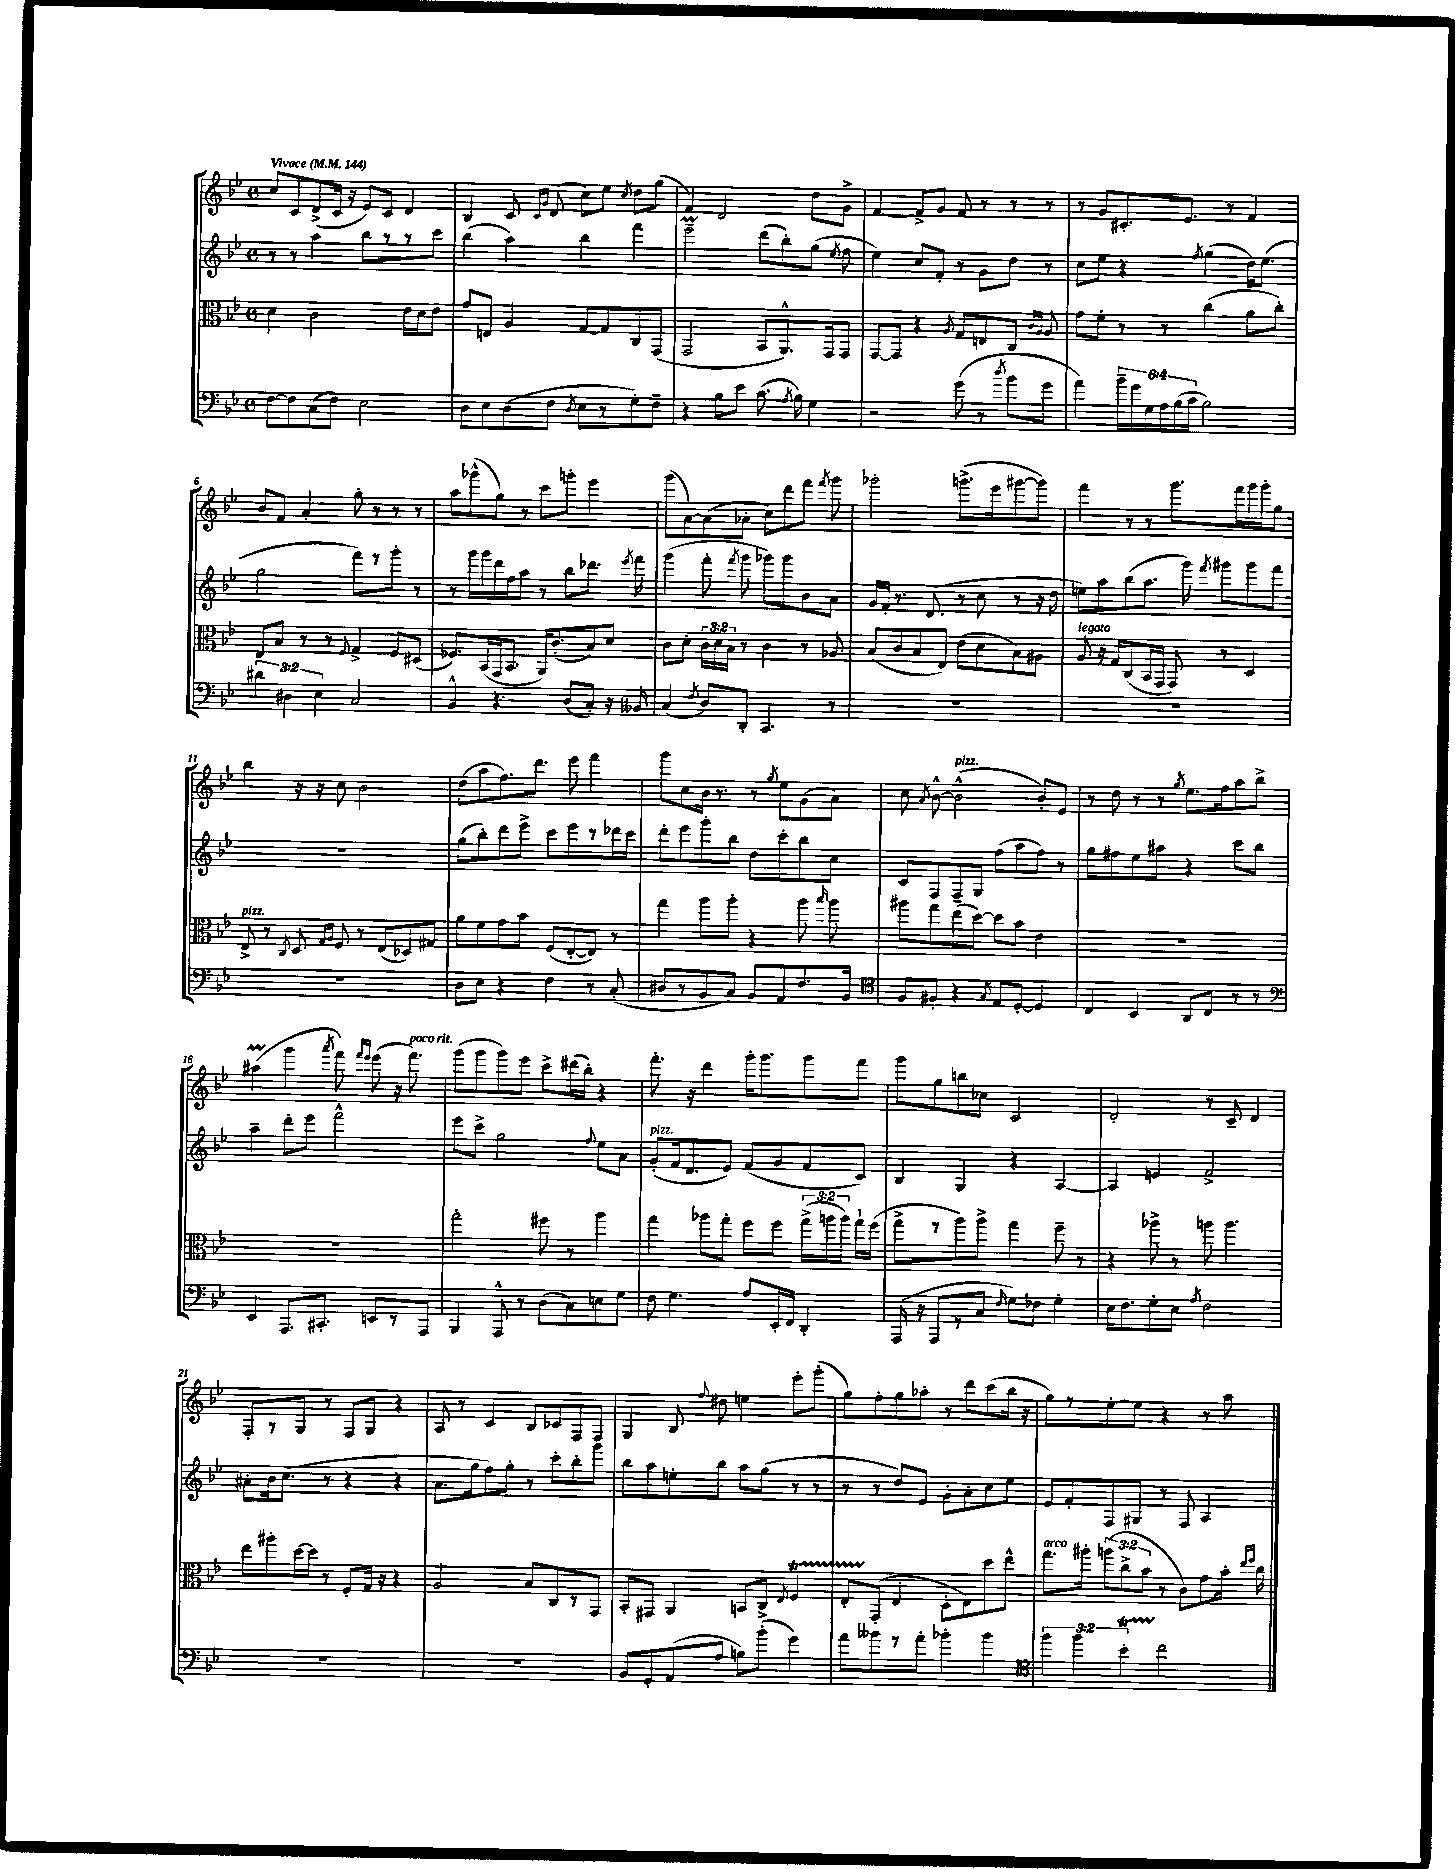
<<
\new StaffGroup <<
\new Staff = "s0" {
    \clef treble \key bes \major \defaultTimeSignature \time 4/4 \tempo "Vivace" 4 = 144
    \autoBeamOff c''8[ c'8 d'8->( c'16] r16 ees'8[) c'8] d'4 |
    bes4 c'8 \grace { c'16[ g'16] } d'8( c''8[) ees''8] \acciaccatura { c''8 } d''8[ g''8]( |
    f'4) d'2 d''8[ g'8]-> |
    f'4~ f'8[-> g'8] f'8 r8 r8 r8 |
    r8 g'8[ cis'8.-. ees'8.] r8 f'4 |
    bes'8[ f'8] a'4-. g''8-. r8 r8 r8 |
    a''8[ ges'''8-^( g''8]) r8 c'''8[ g'''8]-. ees'''4 |
    g'''8[( a'8~) a'8( aes'8]-. c''8[) d'''8 f'''8] \acciaccatura { f'''8 } g'''8 |
    ges'''2-. g'''8.[->( ees'''16 gis'''8~ gis'''8]) |
    f'''4 r8 r8 g'''8.[ f'''16 g'''16 g'''16-. g''8] |
    bes''4 r16 r16 c''8 bes'2 |
    d''8[( a''8 f''8.) d'''8.] ees'''8 f'''4 |
    g'''8[ c''8 bes'16] r8. r8 \acciaccatura { g''8 } ees''8[ g'8( a'8]) |
    c''8 \acciaccatura { a'8 } bes'8~-^ bes'2-^^\markup { \italic "pizz." }( bes'8[-.) ees'8] |
    r8 d''8 r8 r8 \acciaccatura { g''8 } ees''8.[ f''16 a''8 bes''8]-> |
    ais''4\prall( g'''4 \acciaccatura { a'''8 } f'''8) \grace { f'''16[ ees'''16] } ees'''8( r16 f'''8.^\markup { \italic "poco rit." }) |
    g'''8[( g'''8 g'''8) ees'''8] c'''8[-> dis'''16( bes''16]-.) r4 |
    f'''8.-. r16 d'''4 g'''16[-. g'''8. g'''8 f'''8] |
    g'''8[ g''8 b''8 ces''8] c'2 |
    d'2-. r8 c'8-- d'4 |
    f8[-. r8 g8] r8 f8[ g8] r4 |
    a8 r8 c'4 bes8[ ces'8 f8 f8] |
    g4 bes8 \appoggiatura { f''8 } dis''8 e''4 ees'''8[-. g'''8]-.( |
    g''8[) f''8-. g''8 aes''8]-. r8 d'''8[ c'''8( bes''16] r16 |
    g''8[) r8 ees''8~-. ees''8] r4 r8 a''8 \bar "|." |
}
\new Staff = "s1" {
    \clef treble \key bes \major \defaultTimeSignature \time 4/4
    \autoBeamOff r8 r8 a''4 bes''8[ r8 r8 c'''8] |
    bes''4( a''4) bes''4 f'''4 |
    ees'''2--\prall d'''8[( bes''8-.) g''8]( \acciaccatura { ees''8 } f''8 |
    ees''4) c''8[ f'8]-. r8 g'8[ d''8] r8 |
    c''8[ ees''8] r4 \acciaccatura { f''8 } g''4( d''16[) ees''8.]( |
    g''2 f'''8[) r8 g'''8]-. r8 |
    r8 g'''16[ g'''16 d'''16 f''16 a''8] r8 bes''8[ des'''8.] \acciaccatura { ees'''8 } f'''16 |
    g'''4( f'''8-. \acciaccatura { f'''8 } g'''8 ges'''8[) ges'''8 bes'8 a'8] |
    g'16[ f'16]-. r8. d'8.( r8 c''8 r8 r16 d''16 |
    e''8[) a''8 bes''8( a''8.] g'''16) \acciaccatura { f'''8 } gis'''8[ gis'''8 f'''8] |
    R1 |
    g''8[( bes''8-.) d'''8 ees'''8]-> c'''8[ ees'''8 r8 des'''16 c'''16] |
    d'''8[-. ees'''8 g'''8-. bes''8] d''8[ c'''8-. bes''8 c''8] |
    c'8[ f8 f8-- g8] f''8[( a''8 f''8]) r8 |
    g''8[ fis''8 ees''8 ais''8] r4 c'''8[ bes''8] |
    a''4-- d'''8[-. ees'''8] f'''2-^ |
    ees'''8[ c'''8]-> g''2 \appoggiatura { f''8 } ees''8[ a'8] |
    g'8[-.^\markup { \italic "pizz." }( f'16 d'8. ees'8]) f'8[( g'8 f'8 c'8]) |
    bes4 g4 r4 a4~ |
    a4 e'4 f'2-> |
    ais'8[-. bes'16 c''8.]( r8 r4 r4 |
    a'8.[ g''16 f''8) g''8]-. r8 c'''8[-. bes''8-. g'''8] |
    bes''8[ a''8 e''8-. bes''8] a''8[ g''8]( r8 r8 |
    r8 r8 d''8[) ees'8] g'8[-. a'8-. c''8 ees''8] |
    ees'8[ f'8-. f8 gis8] r8 f8 a4 \bar "|." |
}
\new Staff = "s2" {
    \clef alto \key bes \major \defaultTimeSignature \time 4/4 \override Staff.TupletNumber.text = #tuplet-number::calc-fraction-text
    \autoBeamOff d'4 c'2 ees'16[ d'16 ees'8] |
    g'8[ e8] a4 g8[~ g8 c8 g,8]( |
    g,2 bes,8[ a,8.-^) g,16 g,8] |
    g,8[~ g,8] r4 \acciaccatura { a8 } g8[ e8 c8] \grace { c'16[ a16] } a8 |
    g'8[ f'8]-. r8 r8 c''4( a'8[ c''8]-.) |
    ees8[ bes8] r8 r8 \appoggiatura { f8 } g4-> f8[ dis8]( |
    fes8.[) bes,16( g,16 bes,8.] a,16[) c'8.-.( bes8) d'8] |
    c'8[ d'8]-. \tuplet 3/2 { c'16[ d'16 bes16] } r8 c'4 r8 aes8 |
    bes8[( c'8 bes8 ees8]) ees'8[( d'8 bes8) ais8] |
    a8^\markup { \italic "legato" } r16 g16[ c8( bes,16 g,16] g,8) r8 d4 |
    ees8->^\markup { \italic "pizz." } r8 \acciaccatura { c8 } d8 \grace { g16[ a16] } f8 r8 ees8[( des8) gis8] |
    a'8[ f'8 g'8 bes'8] f8[( ees8~-. ees8]) r8 |
    g''4 a''8[ a''8]-. r4 a''8 \grace { bes''16 } a''8 |
    ais''8[ g''8 ees''8( d''8]~) d''8[ bes'8] ees'4 |
    R1 |
    R1 |
    g''2-. fis''8 r8 a''4 |
    g''4 aes''8[ g''8]-. f''8[ f''8] \tuplet 3/2 { g''16[->( a''16 a''16]) } g''16[-! f''16]( |
    g''8[-> r8 a''8) a''8]-> g''4 f''8-- r8 |
    r4 aes''8-> r8 a''8 a''4. |
    ees''8[ ais''8-. d''16~ d''16] r8 f8[-. g16] r16 r4 |
    a2 bes8[ c8 r8 g,8] |
    bes,8[-. gis,8] a,4 b,8[ c8]-> \acciaccatura { ees8 } f4\startTrillSpan |
    ees8[-. g,8]-.\stopTrillSpan( ees4 d8[-. ees8) d''8 ees''8]-^ |
    g''8.[^\markup { \italic "arco" } ais''16]-. \tuplet 3/2 { a''8[( c''8-> bes'8] } r8 c'8[) g'8 bes'16]-. \grace { ees''16[ f''16] } c''16 \bar "|." |
}
\new Staff = "s3" {
    \clef bass \key bes \major \defaultTimeSignature \time 4/4 \override Staff.TupletNumber.text = #tuplet-number::calc-fraction-text
    \autoBeamOff f8[~ f8 c8( f8]) ees2 |
    d8[ ees8 d8( f8] \acciaccatura { d8 } ees8[ r8 g8-.) f8]-- |
    r4 bes8[ ees'8] c'8.( \acciaccatura { a8 } bes16) g4 |
    r2 g'8( r8 \acciaccatura { d''8 } bes'8[ g'8] |
    a'4) \tuplet 6/4 { bes'16[-- g'16 g16 a16 bes16( c'16] } bes2) |
    \tuplet 3/2 { dis'4 dis4 ees4 } c2 |
    bes,4-^ r4. d8[( c8]-.) r16 beses,16 |
    c4( \acciaccatura { f8 } d8[) d,8]-. c,4. r8 |
    R1 |
    R1 |
    R1 |
    d8[ ees8] r4 f4 r8 c8-.( |
    dis8[ r8 bes,8 c8]) bes,8[ a,8 f8. bes,16] |
    \clef tenor f8[ fis8]-. r4 \acciaccatura { g8 } ees8[ d8]~-. d4 |
    c4 bes,4 a,8[ c8] r8 r8 |
    \clef bass ees,4 a,,8.[ cis,8.]-. e,8[ r8 a,,8] |
    bes,,4 a,,8-^ r8 d8[( c8) e8 g8] |
    f8 g4. a8[ ees,16-. f,16] d,4-. |
    a,,16( r16 a,,8[ r8 c8] \grace { f16 } g8[) fes8] g4-. |
    ees16[ f8. g8-. ees8] \acciaccatura { a8 } f2 |
    R1 |
    R1 |
    bes,8[ g,8-. a,8( a8] b8[) bes'8]-.( g'4) |
    a'8[ beses'8 r8 a'8]-. bes'4-. bes'4 |
    \clef tenor \tuplet 3/2 { f''4 f''4 bes'4-.\startTrillSpan } c''2\stopTrillSpan \bar "|." |
}
>>
>>
